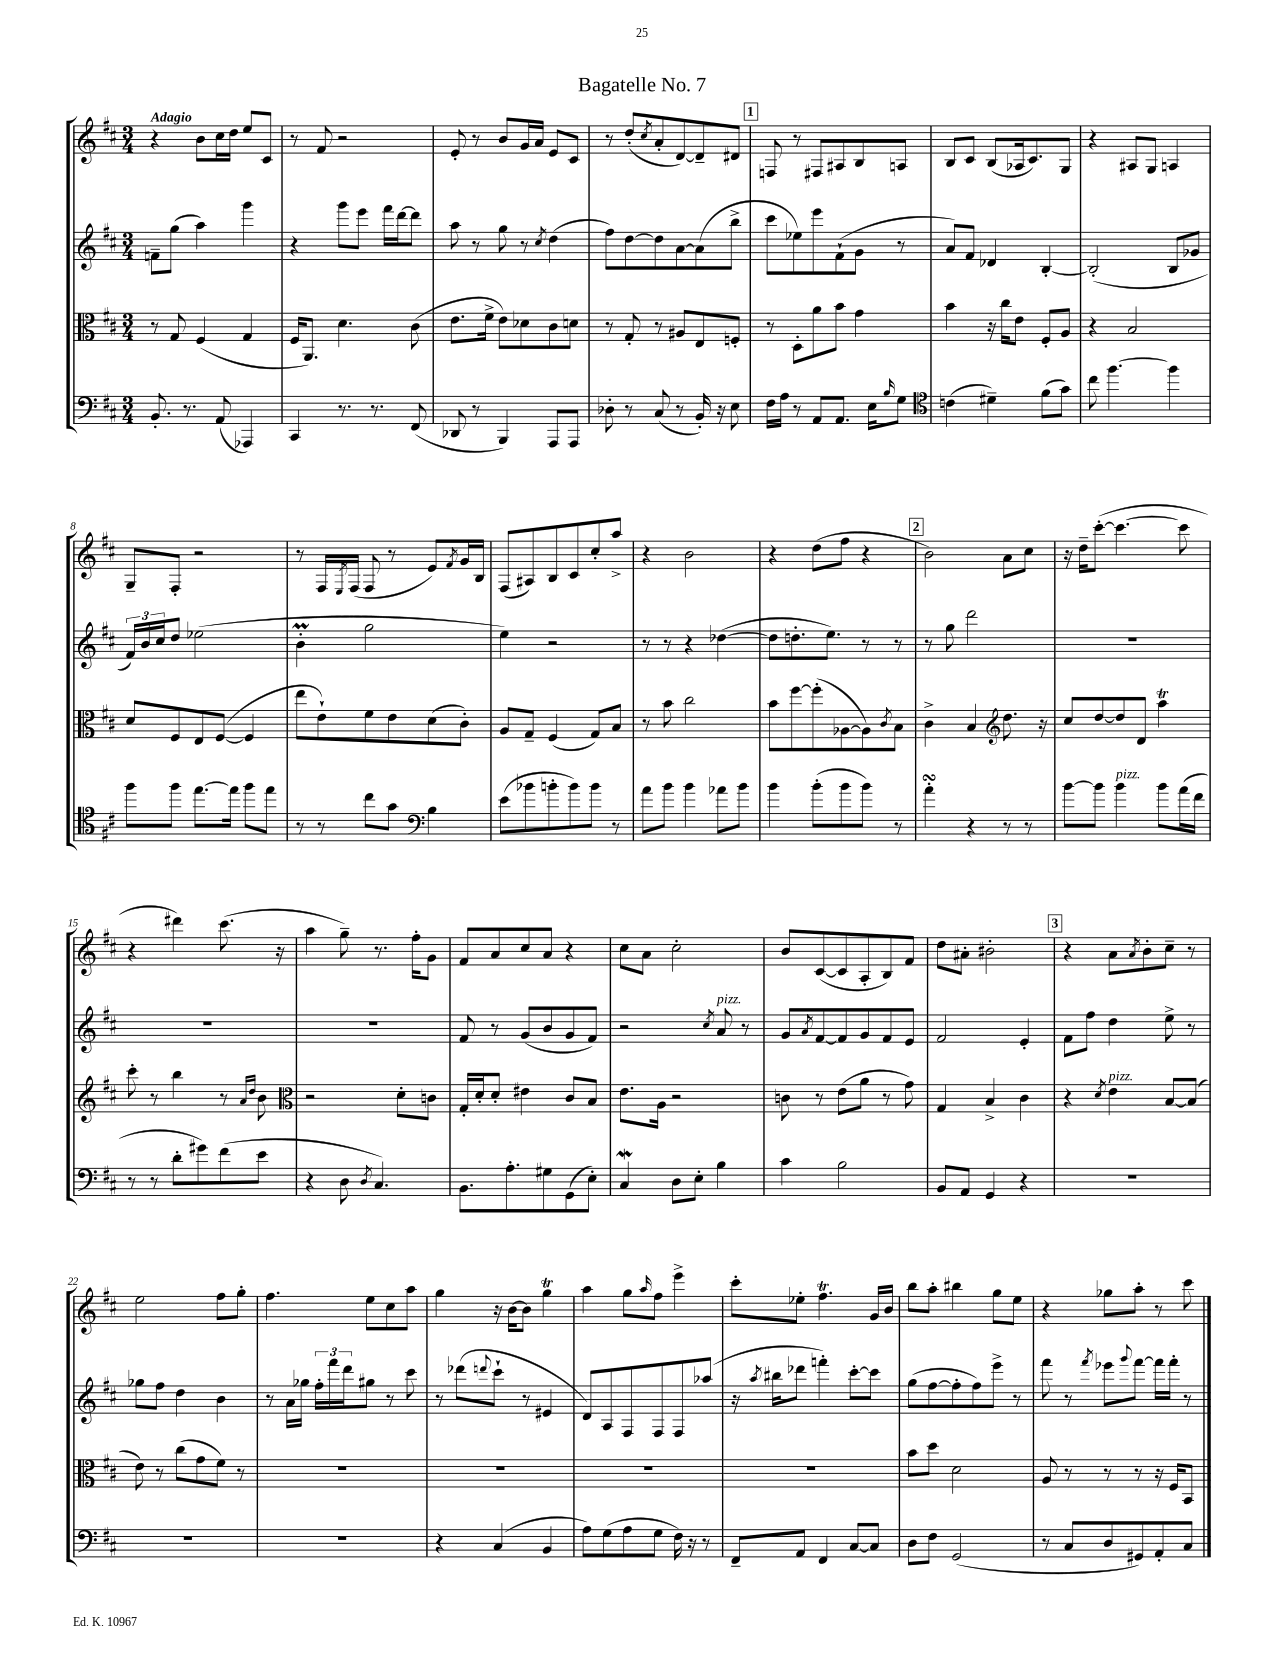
\header { title = "Bagatelle No. 7" }
<<
\new StaffGroup <<
\new Staff = "s0" {
    \clef treble \key d \major \numericTimeSignature \time 3/4 \tempo "Adagio"
    r4 b'8 cis''16 d''16 e''8 cis'8 |
    r8 fis'8 r2 |
    e'8-. r8 b'8 g'16 a'16 e'8 cis'8 |
    r8 d''8-.( \acciaccatura { cis''8 } a'8-. d'8~) d'8-- dis'8 |
    \mark \markup { \box "1" } f8 r8 fis8 ais8 b8 a8 |
    b8 cis'8 b8( aes16 cis'8.) g8 |
    r4 ais8 g8 a4 |
    g8-- fis8-. r2 |
    r8 fis16 \acciaccatura { e8 } fis16( fis8 r8 e'8) \acciaccatura { fis'8 } g'16 b16 |
    fis8( ais8) b8 cis'8 cis''8-. a''8-> |
    r4 b'2 |
    r4 d''8( fis''8 r4 |
    \mark \markup { \box "2" } b'2) a'8 cis''8 |
    r16 d''16-- cis'''8~-.( cis'''4.~ cis'''8 |
    r4 dis'''4) cis'''8.( r16 |
    a''4 g''8--) r8. fis''16-. g'8 |
    fis'8 a'8 cis''8 a'8 r4 |
    cis''8 a'8 cis''2-. |
    b'8 cis'8~( cis'8 a8-. b8) fis'8 |
    d''8 ais'8-. bis'2-. |
    \mark \markup { \box "3" } r4 a'8 \acciaccatura { a'8 } b'8-. cis''8-- r8 |
    e''2 fis''8 g''8-. |
    fis''4. e''8 cis''8 a''8 |
    g''4 r16 b'16~ b'8 g''4\trill |
    a''4 g''8 \grace { a''16 } fis''8 e'''4-> |
    cis'''8-. ees''8-. fis''4.\trill g'16 b'16 |
    b''8 a''8-. bis''4 g''8 e''8 |
    r4 ges''8 a''8-. r8 cis'''8 \bar "|." |
}
\new Staff = "s1" {
    \clef treble \key d \major \numericTimeSignature \time 3/4
    f'8-- g''8( a''4) g'''4 |
    r4 g'''8 e'''8 fis'''16 d'''16~ d'''8 |
    a''8 r8 g''8 r8 \acciaccatura { cis''8 } d''4( |
    fis''8) d''8~ d''8 a'8~ a'8( b''8-> |
    \mark \markup { \box "1" } cis'''8 ees''8) e'''8 fis'8-!( g'8 r8 |
    a'8) fis'8 des'4 b4~-. |
    b2-.( b8 ges'8 |
    \tuplet 3/2 { fis'16) b'16 cis''16 } d''8 ees''2( |
    b'4-.\prall g''2 |
    e''4) r2 |
    r8 r8 r4 des''4~( |
    des''8 d''8.-. e''8.) r8 r8 |
    \mark \markup { \box "2" } r8 g''8 d'''2 |
    R2. |
    R2. |
    R2. |
    fis'8 r8 g'8( b'8 g'8 fis'8) |
    r2 \acciaccatura { cis''8 } a'8^\markup { \italic "pizz." } r8 |
    g'8 \acciaccatura { a'8 } fis'8~ fis'8 g'8 fis'8 e'8 |
    fis'2 e'4-. |
    \mark \markup { \box "3" } fis'8 fis''8 d''4 e''8-> r8 |
    ges''8 fis''8 d''4 b'4 |
    r8 a'16 ges''16 \tuplet 3/2 { fis''16-. fis'''16 d'''16 } gis''8 r8 cis'''8 |
    r8 des'''8( \appoggiatura { d'''8 } cis'''8-! r8 eis'4 |
    d'8) a8 fis8 fis8 fis8 aes''8( |
    r16 \acciaccatura { a''8 } bis''16 des'''8 f'''4-.) cis'''8~-. cis'''8 |
    g''8( fis''8~ fis''8-. fis''8) e'''8-> r8 |
    fis'''8 r8 \acciaccatura { fis'''8 } ees'''8 \appoggiatura { g'''8 } fis'''8~ fis'''16 fis'''16-. r8 \bar "|." |
}
\new Staff = "s2" {
    \clef alto \key d \major \numericTimeSignature \time 3/4
    r8 g8 fis4( g4 |
    fis16 a,8.) d'4. cis'8( |
    e'8. fis'16-> e'8) des'8 cis'8 d'8 |
    r8 g8-. r8 ais8 e8 f8-. |
    \mark \markup { \box "1" } r8 d8-. a'8 b'8 g'4 |
    b'4 r16 cis''16 e'8 fis8-. a8 |
    r4 b2 |
    d'8 fis8 e8 fis8~( fis4 |
    e''8 e'8-!) fis'8 e'8 d'8( cis'8-.) |
    a8 g8-- fis4( g8) b8 |
    r8 b'8 cis''2 |
    b'8 fis''8~ fis''8-.( aes8~ aes8) \acciaccatura { cis'8 } b8 |
    \mark \markup { \box "2" } cis'4-> b4 \clef treble d''8. r16 |
    cis''8 d''8~ d''8 d'8 a''4\trill |
    cis'''8-. r8 b''4 r8 \grace { a'16 d''16 } b'8 |
    \clef alto r2 d'8-. c'8 |
    g16-. d'16-. d'8-. eis'4 cis'8 b8 |
    e'8. a16 r2 |
    c'8 r8 e'8( a'8 r8 g'8) |
    g4 b4-> cis'4 |
    \mark \markup { \box "3" } r4 \acciaccatura { d'8 } e'4^\markup { \italic "pizz." } b8~ b8( |
    e'8) r8 cis''8( g'8 fis'8) r8 |
    R2. |
    R2. |
    R2. |
    R2. |
    b'8 d''8 d'2 |
    a8 r8 r8 r8 r16 fis16 b,8 \bar "|." |
}
\new Staff = "s3" {
    \clef bass \key d \major \numericTimeSignature \time 3/4
    b,8.-. r8. a,8( aes,,4) |
    cis,4 r8. r8. fis,8( |
    des,8 r8 b,,4) a,,8 a,,8 |
    des8-. r8 cis8( r8 b,16-.) r16 e8 |
    \mark \markup { \box "1" } fis16 a16 r8 a,8 a,8. e16 \grace { b16 } g8 |
    \clef tenor c'4( dis'4--) fis'8( g'8) |
    cis''8 fis''4.~ fis''4 |
    fis''8 fis''8 e''8.~ e''16 fis''8 e''8 |
    r8 r8 cis''8 g'8 \clef bass b4 |
    e'8( bes'8 b'8-. b'8) b'8 r8 |
    a'8 b'8 b'4 aes'8 b'8 |
    b'4 b'8-.( b'8 b'8) r8 |
    \mark \markup { \box "2" } a'4-.\turn r4 r8 r8 |
    b'8~ b'8 b'4^\markup { \italic "pizz." } b'8 a'16( fis'16 |
    r8 r8 d'8-. gis'8) fis'8( e'8 |
    r4 d8 \acciaccatura { d8 } cis4.) |
    b,8. a8.-. gis8 g,8( e8-.) |
    cis4\mordent d8 e8-. b4 |
    cis'4 b2 |
    b,8 a,8 g,4 r4 |
    \mark \markup { \box "3" } R2. |
    R2. |
    R2. |
    r4 cis4( b,4 |
    a8) g8( a8 g8 fis16) r16 r8 |
    fis,8-- a,8 fis,4 cis8~ cis8 |
    d8 fis8 g,2( |
    r8 cis8 d8 gis,8) a,8-. cis8 \bar "|." |
}
>>
>>
